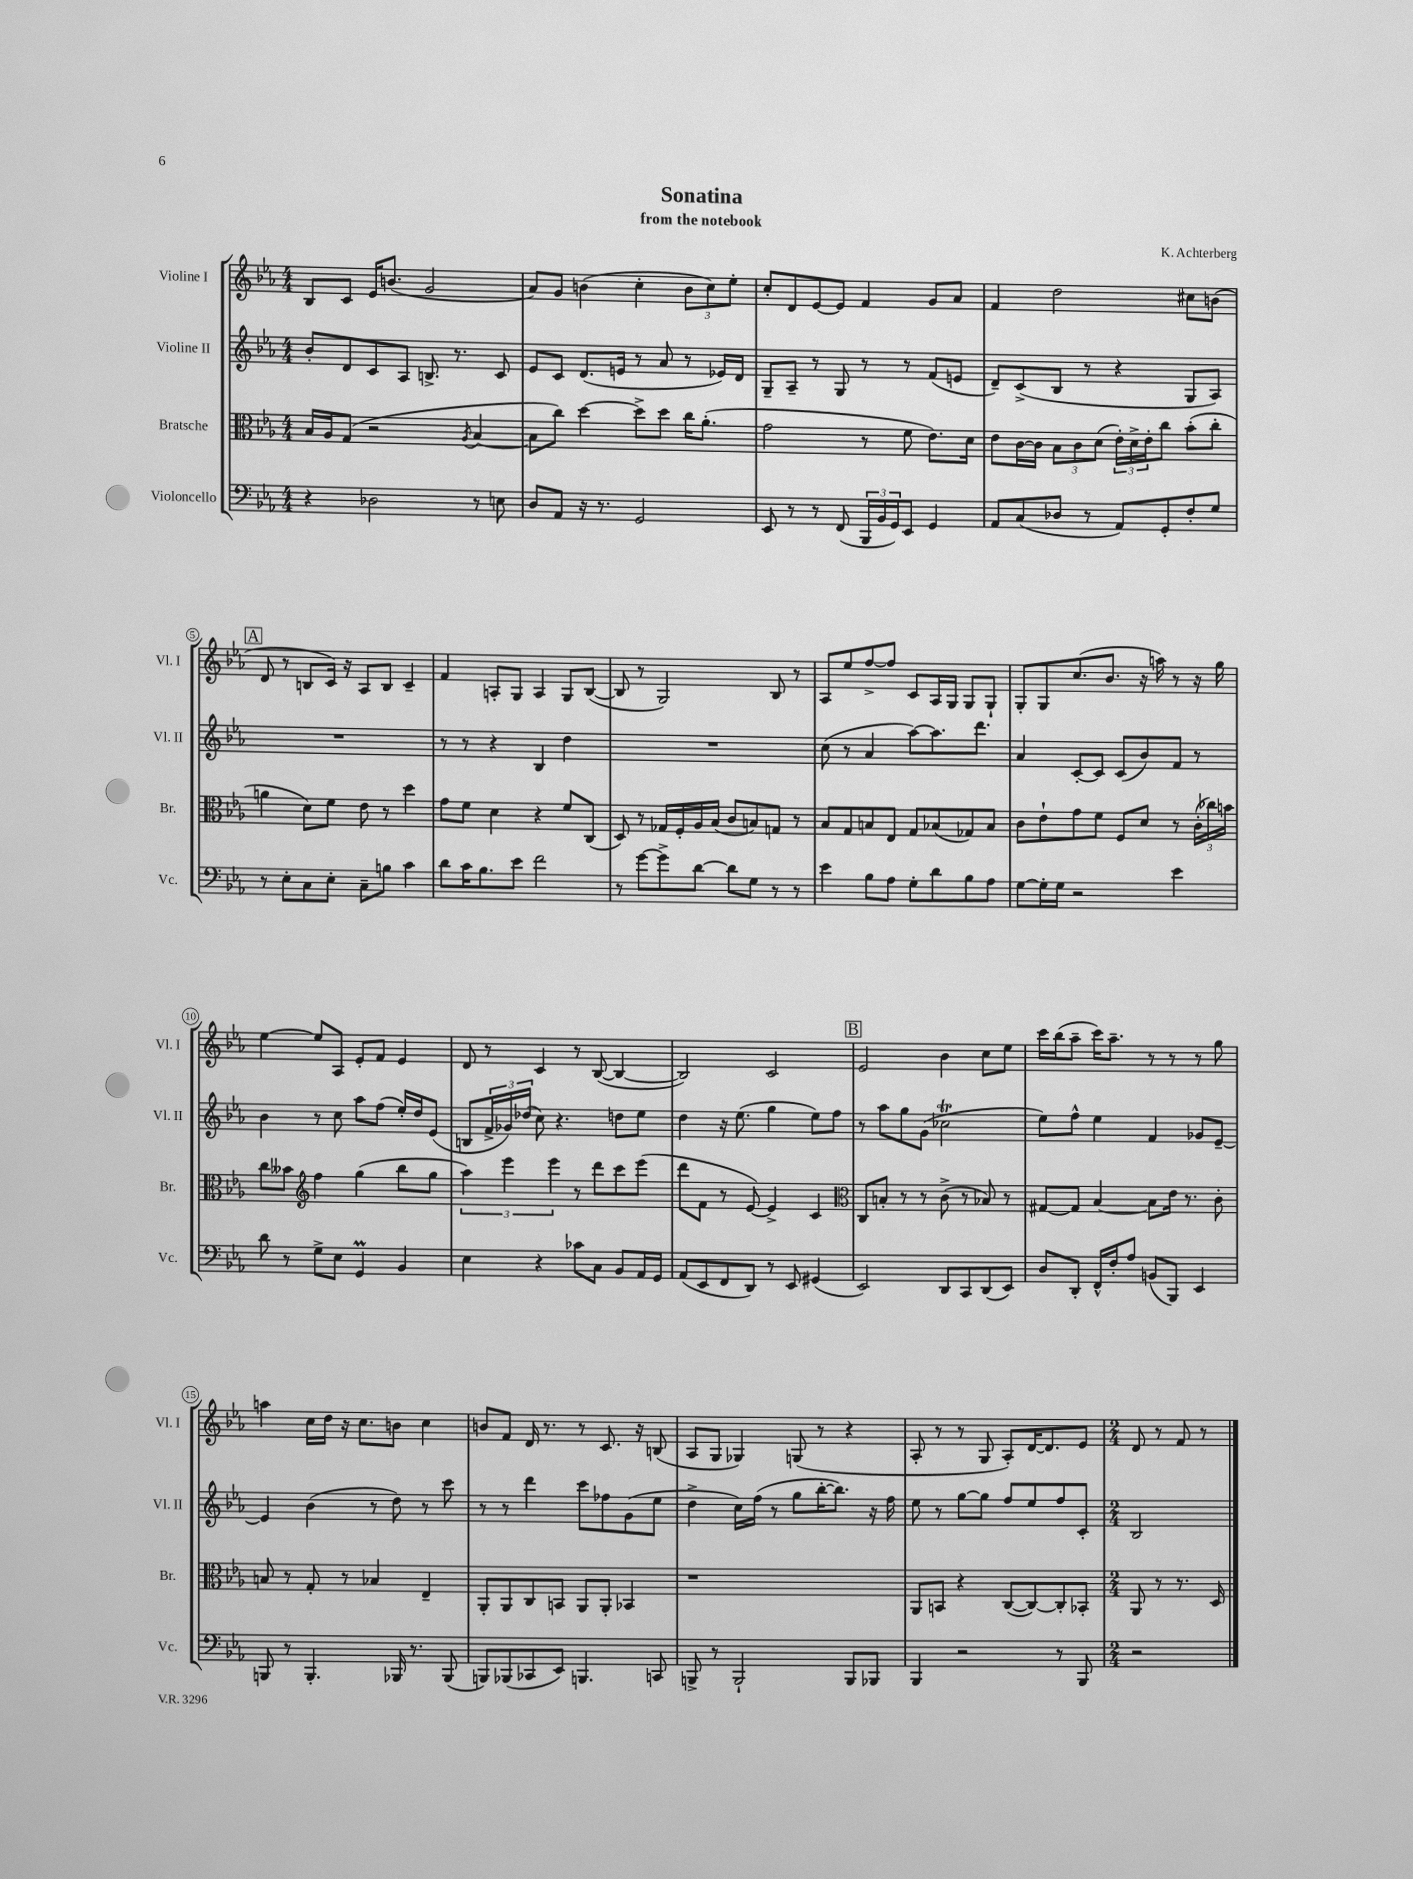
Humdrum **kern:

**kern	**kern	**kern	**kern
*staff4	*staff3	*staff2	*staff1
*clefF4	*clefC3	*clefG2	*clefG2
*k[b-e-a-]	*k[b-e-a-]	*k[b-e-a-]	*k[b-e-a-]
*M4/4	*M4/4	*M4/4	*M4/4
4r	16B-	8b-'	8B-
.	16A-	.	.
.	(8G	8d	8c
2D-	2r	8c	16e-
.	.	.	(8.b
.	.	8A-	.
.	.	8.B^	2g
.	.	8.r	.
.	8qA-	.	.
8r	[4B-	.	.
8E	.	8c	.
=	=	=	=
8D	8B-]	8e-	8a-)
8AA-	8cc)	8c	8g
16r	[4dd	(8.d	(4b
8.r	.	.	.
.	.	16e	.
2GG	8dd^]	8r	4cc'
.	8dd	8a-	.
.	16cc	8r	12b
.	(8.a-'	.	.
.	.	.	12cc)
.	.	16e-)	.
.	.	.	12ee-'
.	.	16d	.
=	=	=	=
8EE-	2g	8G~	8cc'
8r	.	8A-~	8d
8r	.	8r	[8e-
(8FF	.	8G	8e-]
24BBB-	8r	8r	4f
24BB-	.	.	.
24GG)	.	.	.
8EE-	8f	8r	.
4GG	8.e-)	(8f	8g
.	.	8e	8a-
.	16d	.	.
=	=	=	=
8AA-	8e-	8d~)	4f
(8C	[16c	(8c^	.
.	16c]	.	.
8D-	12B-	8B-	2dd
.	12c	.	.
8r	.	8r	.
.	(12d	.	.
8AA-)	24e-')	4r	.
.	24d^	.	.
.	24e-'	.	.
8GG'	8cc	.	.
8F'	(8b-'	8G	8cc#
8G	8cc'	8A-)	(8b
=	=	=	=
8r	4a	1r	8d
8E-'	.	.	8r
8C	8d)	.	8B
8E-'	8f	.	16c)
.	.	.	16r
8C~	8e-	.	8A-
8B	8r	.	8B
4c	4dd	.	4c~
=	=	=	=
8d	8g	8r	4f
16c	8f	8r	.
8.B-	.	.	.
.	4d	4r	8A'
8e-	.	.	8G
2f	4r	4B-	4A
.	8f	4dd	8G
.	(8C	.	([8B-
=	=	=	=
8r	8D)	1r	8B-]
[8g	8r	.	8r
8g^]	16G-	.	2G)
.	16F'	.	.
[8d	16A-	.	.
.	(16B-	.	.
8d]	8c	.	.
8G	8B)	.	.
8r	8G	.	8B-
8r	8r	.	8r
=	=	=	=
4e-	8B-	(8cc	8A-
.	8G	8r	8ee-
8B-	8B	4a-	[8ff^
8A-	8E-	.	8ff]
8G'	8G	[8aa-)	8c
8d	(8B-	8.aa-]	16A-
.	.	.	16G
8B-	8G-)	.	8G
.	.	8.ddd	.
8A-	8B-	.	8G`
=	=	=	=
[8G	8c	4a-	8G'
16G']	8e-`	.	8G
16G	.	.	.
2r	8g	[8c'	(8.cc
.	8f	8c]	.
.	.	.	8.b-
.	8F	(8c	.
.	8d	8b-)	16r
.	.	.	16aa)
4e-	8r	8f	8r
.	(24c'	8r	16r
.	24cc-)	.	.
.	.	.	16gg
.	24b	.	.
=	=	=	=
8d	8cc	4b-	[4ee-
8r	8b--	.	.
*	*clefG2	*	*
8G^	4ff	8r	8ee-]
8E-	.	8cc	8A-
4GG	(4gg	8aa-	8e-'
.	.	(8ff	8f
4BB-	8bb-	16ee-')	4e-
.	.	16dd	.
.	8gg	(8e-	.
=	=	=	=
4E-	6aa-)	8B	8d
.	.	24f^	8r
.	6eee-	24g-)	.
.	.	(24dd-	.
4r	.	8cc)	4c
.	6eee-	.	.
.	.	4.r	.
8c-	8r	.	8r
8C	8ddd	.	([8B-
8BB-	8ccc	8dd	4B-_
16AA-	(8eee-	8ee-	.
16GG	.	.	.
=	=	=	=
(8AA-	8ddd	4dd	2B-])
8EE-	8f	.	.
8FF	8r	16r	.
.	.	(8.ee-	.
8DD)	[8e-)	.	.
8r	4e-^]	4gg	2c
8EE-	.	.	.
(4GG#	4c	8ee-)	.
.	.	8ff	.
=	=	=	=
*	*clefC3	*	*
2EE-)	8C	8r	2e-
.	8B'	8aa-	.
.	8r	8gg	.
.	8r	(8g	.
8DD	(8c^	2cc-	4b-
8CC	8r	.	.
(8DD	8B-)	.	8cc
8EE-)	8r	.	8ee-
=	=	=	=
8D	[8G#	8ee-)	16ccc
.	.	.	(16bb-
8DD'	8G#]	8ff^^	8aa-~
16FF^^	[4B-	4ee-	16ccc)
16F'	.	.	8.aa-~
8A-	.	.	.
(8BB	8B-]	4f	8r
8BBB-)	16e-	.	8r
.	8.r	.	.
4EE-	.	8g-	8r
.	8c'	[8e-~	8gg
=	=	=	=
8BBB	8B	4e-]	4aa
8r	8r	.	.
4.BBB'	8G'	(4b-	16cc
.	.	.	16dd
.	8r	.	16r
.	.	.	8.cc
.	4B-	8r	.
16BBB-	.	8dd)	8b
8.r	.	.	.
.	4E-~	8r	4cc
(8BBB-	.	8ccc	.
=	=	=	=
8BBB)	8AA-'	8r	8b
(8BBB-	8AA-	8r	8f
8CC-	8C	4ddd	16d
.	.	.	8.r
8EE-)	8BB	.	.
4.BBB	8AA-	8ccc	8r
.	8AA-'	8ff-	8.c
.	4BB-	(8g	.
.	.	.	16r
8CC	.	8ee-	(8B
=	=	=	=
8BBB^	1r	4dd^	8A-
8r	.	.	8G
2BBB`	.	16cc)	4G-)
.	.	(16ff	.
.	.	8r	.
.	.	8gg	(8G
.	.	[16bb-'	8r
.	.	8.bb-])	.
8BBB	.	.	4r
8BBB-	.	16r	.
.	.	16ff	.
=	=	=	=
4BBB-	8AA-	8ee-	8A-'
.	8BB	8r	8r
2r	4r	[8gg	8r
.	.	8gg]	8G
.	([8C	8ff	8A-')
.	8C_)	8ee-	[16d
.	.	.	8.d]
8r	8C']	8ff	.
8BBB-	8BB-'	8c'	8e-
=	=	=	=
*M2/4	*M2/4	*M2/4	*M2/4
2r	8AA-	2B-	8d
.	8r	.	8r
.	8.r	.	8f
.	.	.	8r
.	16D	.	.
==	==	==	==
*-	*-	*-	*-
